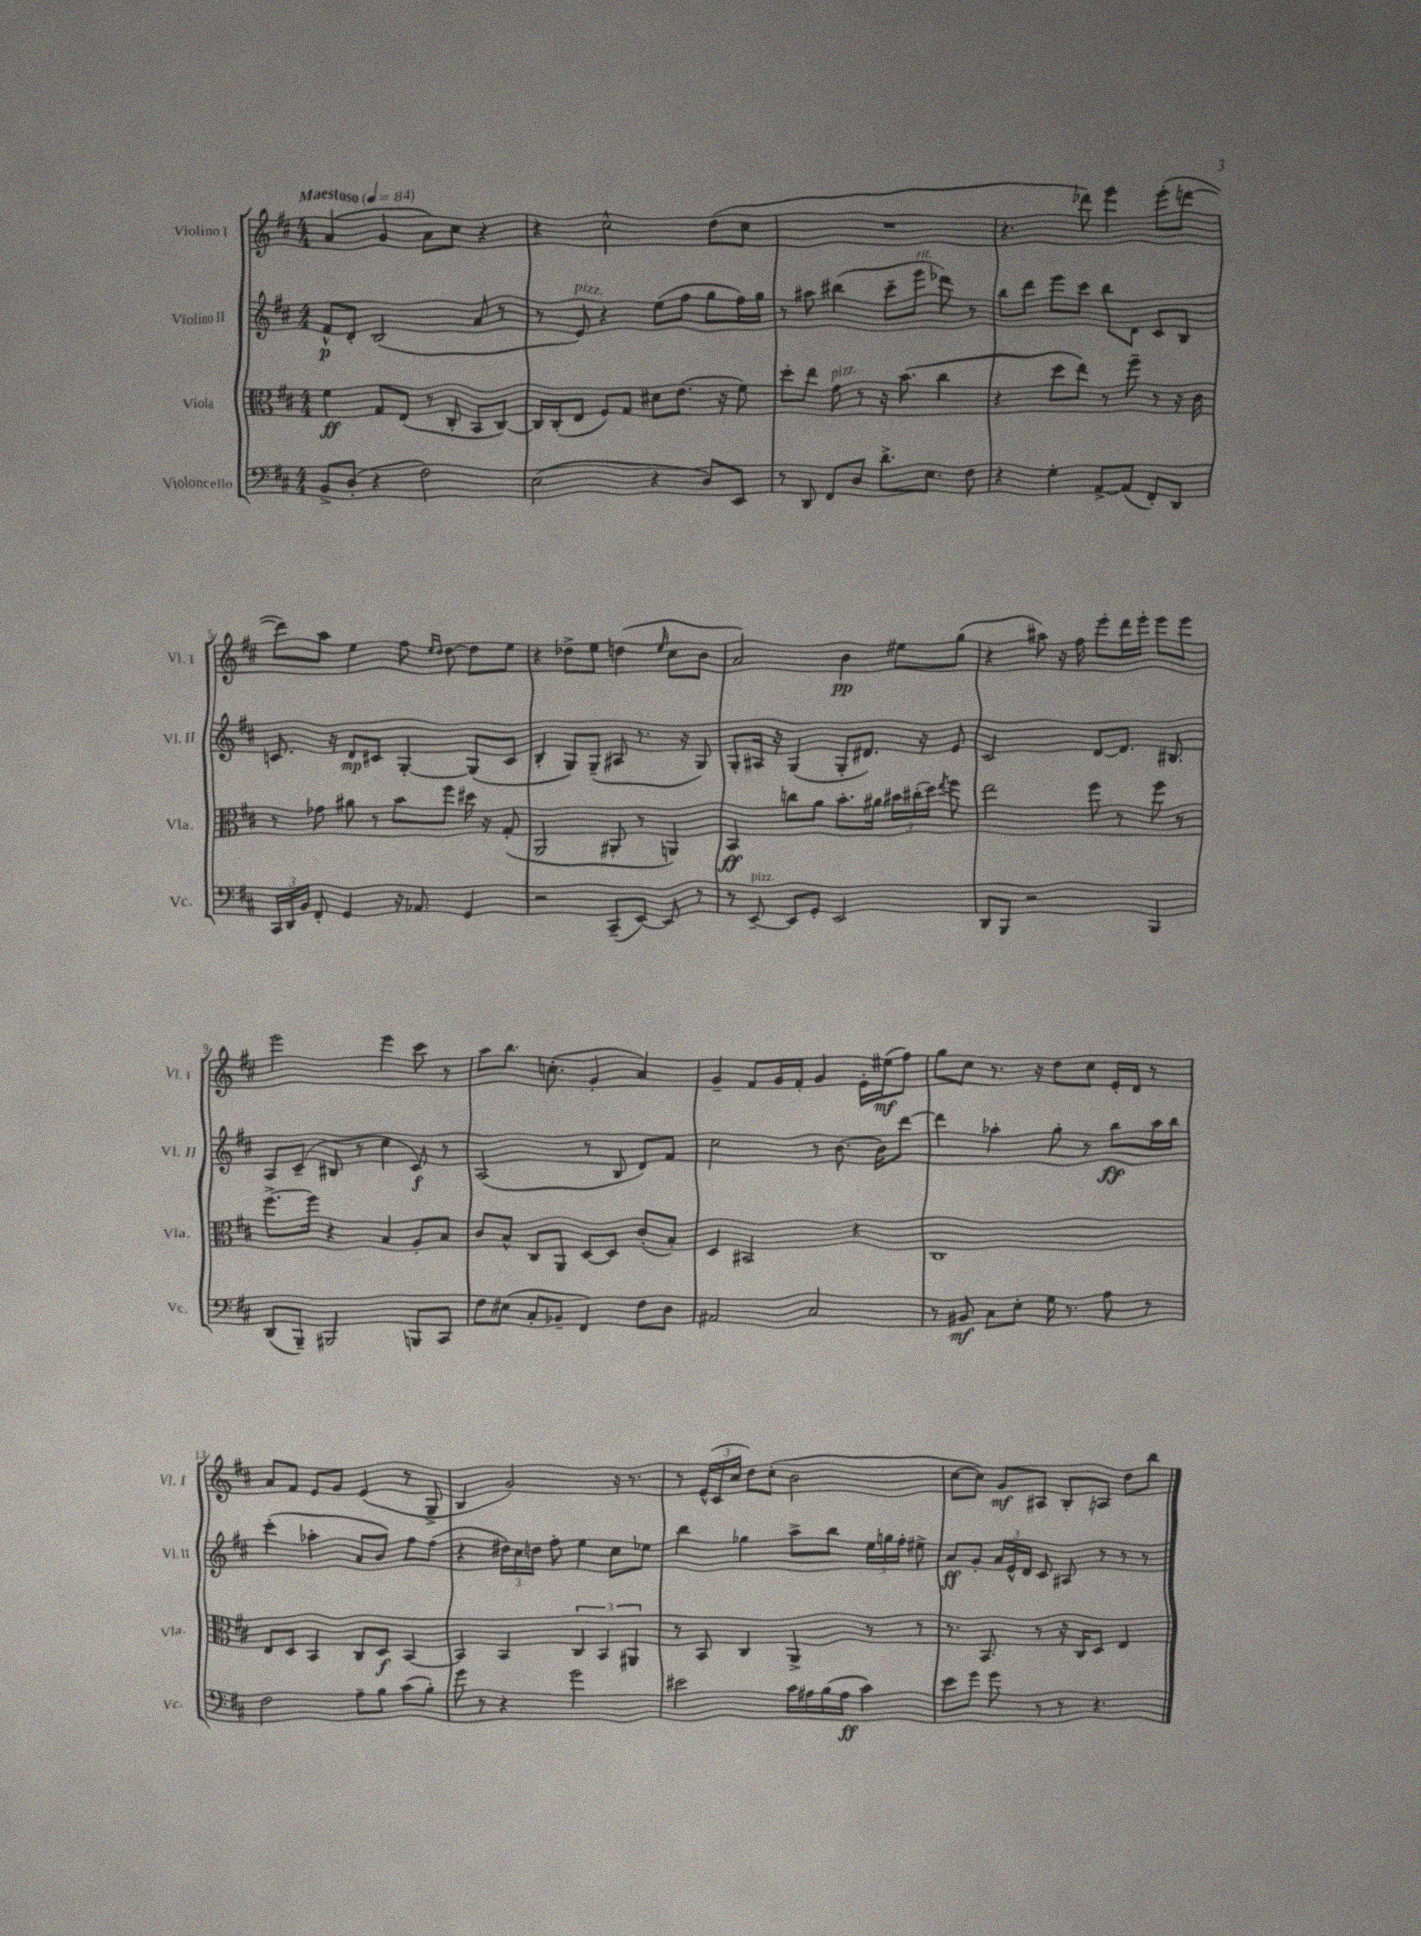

**kern	**kern	**kern	**kern
*staff4	*staff3	*staff2	*staff1
*clefF4	*clefC3	*clefG2	*clefG2
*k[f#c#]	*k[f#c#]	*k[f#c#]	*k[f#c#]
*M4/4	*M4/4	*M4/4	*M4/4
*MM84	*MM84	*MM84	*MM84
8BB^	4f#	8f#^^	(4a
(8D'	.	8d'	.
4r	8G	(2B	4g
.	(8E	.	.
2F#)	8r	.	8a)
.	8C#'	.	8cc#
.	8BB	8a	4r
.	[8C#)	8r	.
=	=	=	=
(2E	16C#]	8r	4r
.	(16C#'	.	.
.	8E	8e)	.
.	8F#)	4r	2cc#^^
.	8G	.	.
4r	8d#	(8ee	.
.	(8.e	8ff#	.
8D)	.	8gg	(8dd
.	16r	.	.
8EE	8f#)	16ff#)	8cc#
.	.	16gg	.
=	=	=	=
8r	8dd'	8r	1r
8DD	8ee	8aa#	.
8FF#	8g	(4bb#	.
8D	8r	.	.
8.d^	16r	8ccc#~	.
.	(8.b	.	.
.	.	8eee	.
8.E	.	.	.
.	4cc#	8ddd-)	.
8F#	.	8r	.
=	=	=	=
4r	4r	8bb	4.r
.	.	8ddd	.
4G'	8dd	8eee	.
.	8ee)	8ccc#	8ddd-)
[8AA^	8r	8bb	4eee
(8AA]	8ff#~	8d	.
8FF#')	8r	8c#	(8eee'
8DD	16r	8B	[8ddd
.	16c#	.	.
=	=	=	=
24CC#	8r	8.c	8ddd])
24DD	.	.	.
24BB	.	.	.
8FF#'	8g-	.	8aa
.	.	16r	.
4GG	8a#	8d	4ee
.	8r	8c#	.
16r	8b	[4G'	8ff#
8.AA-	.	.	.
.	.	.	16qqee
.	.	.	16qqdd
.	8ff#	.	[8dd
4GG	16dd#	(8G]	8dd]
.	16r	.	.
.	(8G'	8c#	8ee
=	=	=	=
2r	2AA	4B'	4r
.	.	8G)	8dd-^
.	.	(8G~	8ee
(8CC#~	8AA#'	8A#	(4dd
[8EE)	8r	8.r	.
.	.	.	16qqee
8EE]	4AA)	.	8cc#
.	.	16r	.
8r	.	8G)	8b
=	=	=	=
8r	4BB	8G'	2a)
[8EE~	.	16A#	.
.	.	16r	.
8EE]	8cc	(4G	.
8GG'	8a	.	.
2EE	8.b'	8G'	4b
.	.	8.d#)	.
.	16a#	.	.
.	24b#	.	8ee#
.	(24cc#'	.	.
.	.	16r	.
.	24dd)	.	.
.	8qee	.	.
.	8ff#	8e	(8gg
=	=	=	=
8DD	2ee	2c#	4r
8BBB	.	.	.
2r	.	.	8aa#)
.	.	.	16r
.	.	.	16ff#
.	8ff#	[8d	8eee'
.	8r	8.d]	16ddd
.	.	.	16eee'
4BBB	8ff#	.	8eee
.	.	8.B#	.
.	8r	.	8eee
=	=	=	=
(8DD	[8.ff#^	8A	2eee
8BBB~)	.	(8c#~	.
.	16ff#]	.	.
2BBB#	4r	8B#	.
.	.	8r	.
.	4B	4cc#	4eee
8BBB	8A'	8c#)	8ccc#
8CC#	8B	8r	8r
=	=	=	=
8F#	8c#	(2A	8aa
(8E#	8B^^	.	8.bb
8C#'	8C#	.	.
.	.	.	(8.cc'
8BB-~	8AA	.	.
4FF#)	[8D	8r	4g'
.	8D]	8B	.
8F#	(8c#'	8d)	4a)
8D	8B')	8f#	.
=	=	=	=
2AA#	4D	2cc#	4g~
.	2BB#	.	8f#
.	.	.	16g
.	.	.	16f#'
2C#	.	8r	4g
.	.	[8.b	.
.	4r	.	16e'
.	.	16b]	(16ee#
.	.	[8ddd	8ff#)
=	=	=	=
8r	1C#	4ddd]	8gg
8BB#	.	.	8cc#
8C#	.	4aa-'	8.r
8E'	.	.	.
.	.	.	16r
16G	.	8gg'	8dd
8.r	.	.	.
.	.	8r	8cc#
8A	.	8bb	16e'
.	.	.	16d
8r	.	16aa-	8r
.	.	16bb	.
=	=	=	=
2F#	8E	(4ccc#'	8a
.	8D	.	8f#
.	4BB	4aa-'	8e
.	.	.	8g
8A~	8C#	8a	(4e
8B	8D	8b)	.
(8c#	[4BB	8ff#	8r
8B')	.	(8ff#	8G^
=	=	=	=
8g	4BB]	4r	4B
8r	.	.	.
4r	4BB	24dd#)	2g)
.	.	24cc#	.
.	.	24dd	.
.	.	8ff#'	.
2g	6C#	4ee	.
.	6BB	.	.
.	.	8cc#	16r
.	.	.	8.r
.	6AA#	.	.
.	.	8ee-	.
=	=	=	=
2e#	8r	4bb	8r
.	8BB	.	(24e^^
.	.	.	24c#
.	.	.	24cc#
.	4C#	4gg-	8dd)
.	.	.	(8cc#'
16c#	4AA^	8aa^	2b
16A#	.	.	.
(16B	.	8bb	.
16A#	.	.	.
4c#)	8r	24ee	.
.	.	24gg	.
.	.	24ff#'	.
.	8r	8ee#^	.
=	=	=	=
8e	8.r	8a	[8cc#
8g	.	8g'	8cc#])
.	8.BB	.	.
8g	.	24a	8g
.	.	24e^^	.
.	.	24d	.
8r	8r	8c#	8A#
8r	16r	8A#	8B'
.	16C#	.	.
4.r	8D	8r	8A
.	4E	8r	8dd
.	.	8r	8bb
==	==	==	==
*-	*-	*-	*-
